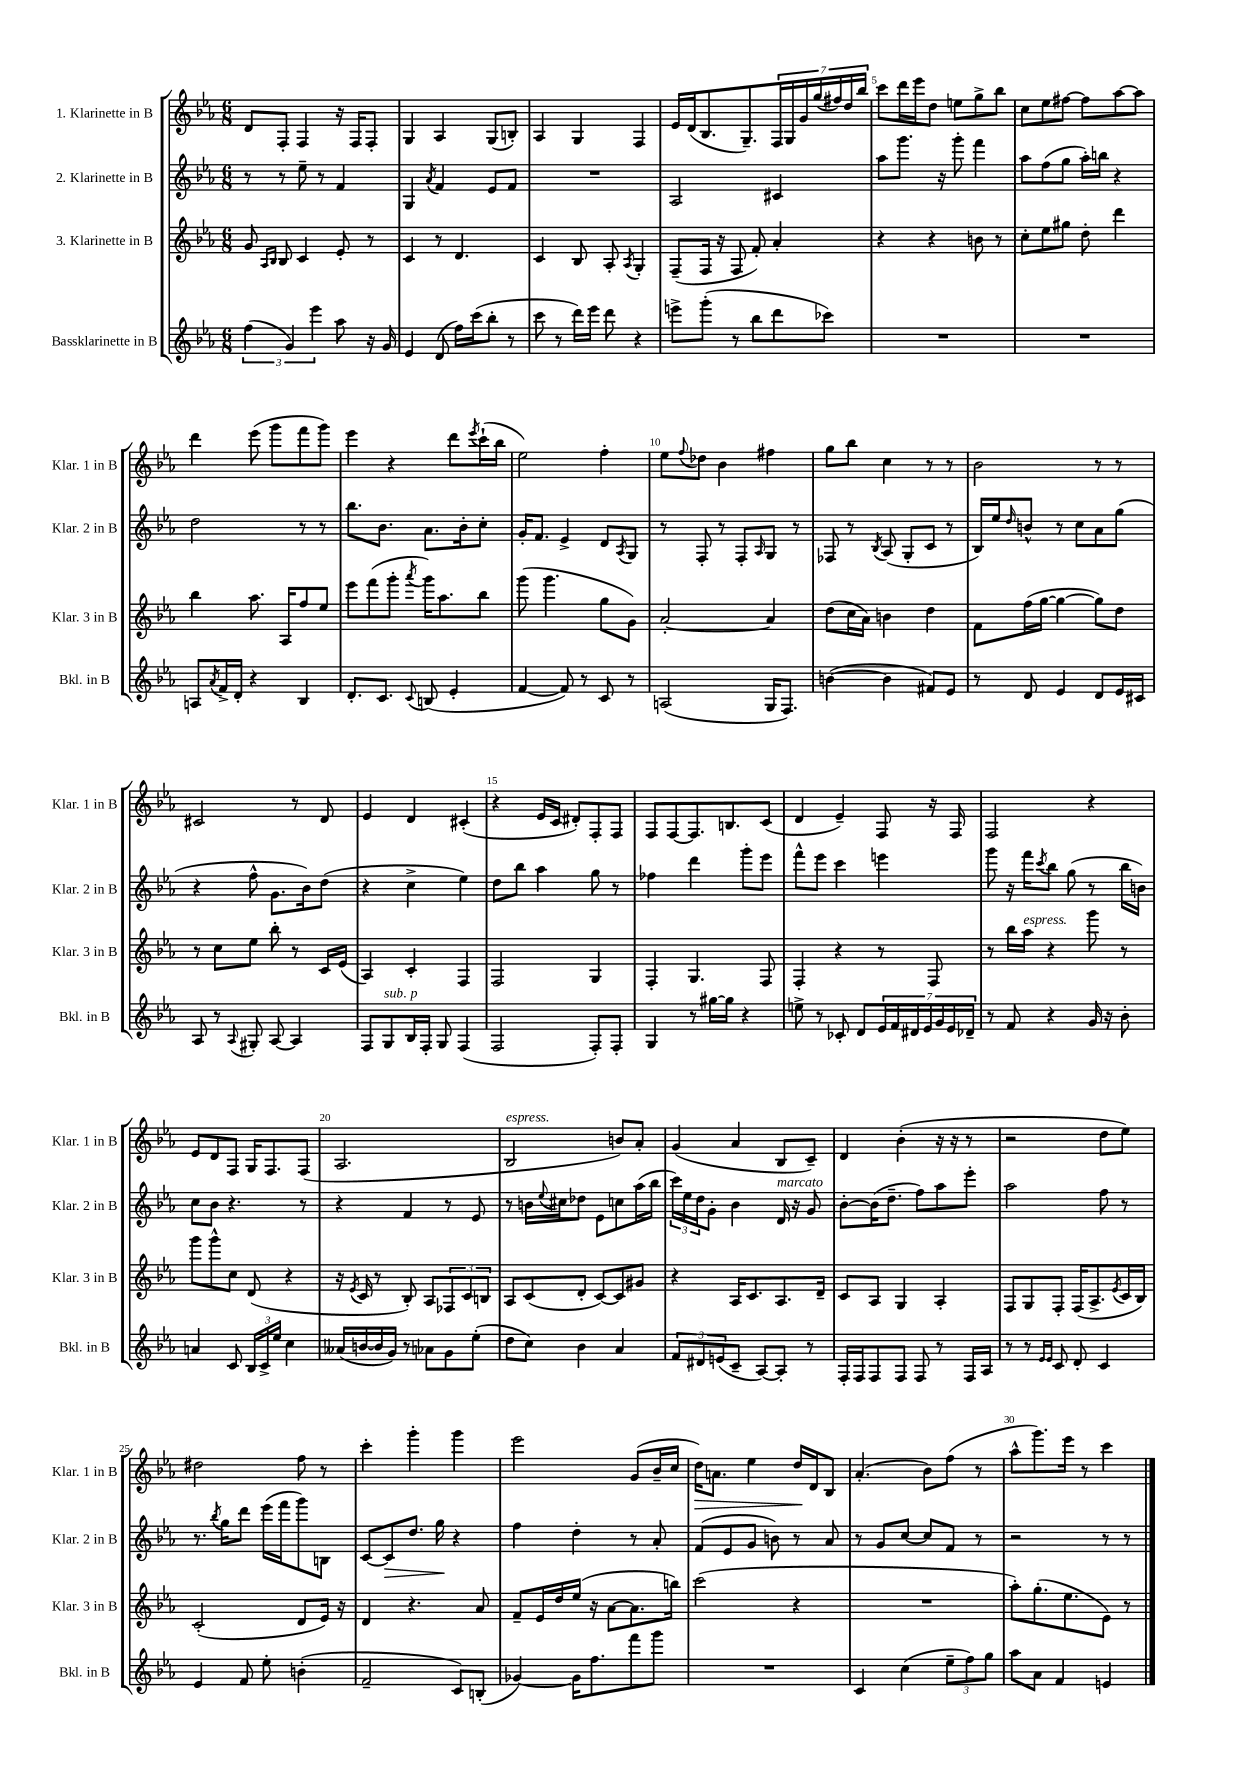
<<
\new StaffGroup <<
\new Staff = "s0" \with { instrumentName = "1. Klarinette in B" shortInstrumentName = "Klar. 1 in B" } {
    \clef treble \key ees \major \numericTimeSignature \time 6/8
    d'8 f8-. f4 r16 f16 f8-. |
    g4 aes4 g8( b8-.) |
    aes4 g4 f4 |
    ees'16 d'16( bes8. g8.--) \tuplet 7/4 { f16 g16 g'16 g''16( fis''16) d''16 bes''16 } |
    c'''8 d'''16 ees'''16 d''8 e''8 g''8-> bes''8 |
    c''8 ees''8 fis''8~ fis''8 aes''8~ aes''8 |
    d'''4 ees'''8( g'''8 f'''8 g'''8) |
    ees'''4 r4 d'''8 \acciaccatura { ees'''8 } c'''16-!( bes''16 |
    ees''2) f''4-. |
    ees''8 \appoggiatura { f''8 } des''8 bes'4 fis''4 |
    g''8 bes''8 c''4 r8 r8 |
    bes'2 r8 r8 |
    cis'2 r8 d'8 |
    ees'4 d'4 cis'4-.( |
    r4 ees'16 c'16 dis'8-.) f8-. f8 |
    f8 f8~ f8. b8. c'8( |
    d'4 ees'4--) f8 r16 f16 |
    f2 r4 |
    ees'8 d'8 f8 g16 f8. f8( |
    aes2. |
    bes2^\markup { \italic "espress." } b'8) aes'8-. |
    g'4( aes'4 bes8 c'8--) |
    d'4 bes'4-.( r16 r16 r8 |
    r2 d''8 ees''8) |
    dis''2 f''8 r8 |
    c'''4-. g'''4-. g'''4 |
    ees'''2 g'8( bes'16-- c''16 |
    d''16\>) a'8. ees''4 d''16\! d'16 bes8 |
    aes'4.-.( bes'8) f''8( r8 |
    aes''8-^ g'''8.) ees'''16 r8 c'''4 \bar "|." |
}
\new Staff = "s1" \with { instrumentName = "2. Klarinette in B" shortInstrumentName = "Klar. 2 in B" } {
    \clef treble \key ees \major \numericTimeSignature \time 6/8
    r8 r8 ees''8-- r8 f'4 |
    g4 \acciaccatura { aes'8 } f'4 ees'8 f'8 |
    R2. |
    aes2 cis'4 |
    aes''8 g'''8. r16 g'''8-. f'''4 |
    aes''8 f''8( g''8 aes''16-.) b''16 r4 |
    d''2 r8 r8 |
    bes''8. bes'8. aes'8. bes'16-. c''8-. |
    g'16-. f'8. ees'4-> d'8 \acciaccatura { aes8 } g8 |
    r8 f8-. r8 f8-. \grace { aes16 } g8 r8 |
    fes8 r8 \acciaccatura { bes8 } aes8( g8-. c'8 r8 |
    bes16) ees''16 \grace { d''16 } b'8-^ r8 c''8 aes'8 g''8( |
    r4 f''8-^ g'8. bes'16) d''8( |
    r4 c''4-> ees''4) |
    d''8 bes''8 aes''4 g''8 r8 |
    fes''4 d'''4 g'''8-. ees'''8 |
    f'''8-^ ees'''8 c'''4 e'''4 |
    g'''8 r16 f'''16 \acciaccatura { c'''8 } bes''8 g''8( r8 bes''16 b'16) |
    c''8 bes'8 r4. r8 |
    r4 f'4 r8 ees'8 |
    r8 b'16 \appoggiatura { ees''8 } cis''16 des''8 ees'8 c''8 aes''16( bes''16 |
    \tuplet 3/2 { c'''16) ees''16 d''16 } g'8-. bes'4 d'16^\markup { \italic "marcato" } r16 g'8 |
    bes'8~-. bes'16( d''8.-- f''8) aes''8 ees'''8-. |
    aes''2 f''8 r8 |
    r8. \acciaccatura { bes''8 } g''16 d'''8 ees'''16( f'''16 g'''8) b8 |
    c'8~ c'8\> d''8. g''16\! r4 |
    f''4 d''4-. r8 aes'8-. |
    f'8( ees'8 g'8 b'8) r8 aes'8 |
    r8 g'8 c''8~ c''8 f'8 r8 |
    r2 r8 r8 \bar "|." |
}
\new Staff = "s2" \with { instrumentName = "3. Klarinette in B" shortInstrumentName = "Klar. 3 in B" } {
    \clef treble \key ees \major \numericTimeSignature \time 6/8
    g'8 \grace { aes16 bes16 } bes8 c'4 ees'8-. r8 |
    c'4 r8 d'4. |
    c'4 bes8 aes8-. \acciaccatura { aes8 } g4-. |
    f8--( f16 r16 f8 f'8-.) aes'4-. |
    r4 r4 b'8 r8 |
    c''8-. ees''8 gis''8 d''8-. d'''4 |
    bes''4 aes''8. aes16 f''8 ees''8 |
    ees'''8 f'''8( g'''8-. \acciaccatura { aes'''8 } g'''16) aes''8. bes''8 |
    g'''8( g'''4. g''8 g'8) |
    aes'2~-. aes'4 |
    d''8( c''16 aes'16) b'4 d''4 |
    f'8 f''16( g''16~ g''4~ g''8) d''8 |
    r8 c''8 ees''8 bes''8-. r8 c'16 ees'16( |
    aes4) c'4-. f4 |
    f2 g4 |
    f4-. g4. f8 |
    f4-. r4 r8 f8 |
    r8 bes''16 aes''16^\markup { \italic "espress." } r4 g'''8 r8 |
    g'''8 g'''8-^ c''8 d'8( r4 |
    r16 \acciaccatura { ees'8 } c'16 r8 bes8-.) aes8 \tuplet 3/2 { fes8 c'8 b8 } |
    aes8 c'8( d'8-. c'8~) c'8 gis'8 |
    r4 aes16 c'8. aes8. d'16-- |
    c'8 aes8 g4 aes4-. |
    f8 g8 f8-. f16( aes8.-> \acciaccatura { ees'8 } c'16 bes16) |
    c'2-.( d'8 ees'16) r16 |
    d'4 r4. aes'8 |
    f'8-- ees'16 d''16 ees''16( r16 aes'8~ aes'8. b''16) |
    c'''2( r4 |
    R2. |
    aes''8-.) g''8.-.( ees''8. ees'8) r8 \bar "|." |
}
\new Staff = "s3" \with { instrumentName = "Bassklarinette in B" shortInstrumentName = "Bkl. in B" } {
    \clef treble \key ees \major \numericTimeSignature \time 6/8
    \tuplet 3/2 { f''4( g'4) ees'''4 } aes''8 r16 g'16 |
    ees'4 d'8( f''16) c'''16( bes''8-. r8 |
    c'''8 r8 d'''16) ees'''16 d'''8 r4 |
    e'''8-> g'''8-.( r8 bes''8 d'''8 ces'''8) |
    R2. |
    R2. |
    a8 \acciaccatura { aes'8 } f'16-> d'16-. r4 bes4 |
    d'8.-. c'8. \appoggiatura { c'8 } b8( ees'4-. |
    f'4~ f'8) r8 c'8 r8 |
    a2( g16 f8.) |
    b'4~( b'4 fis'8) ees'8 |
    r8 d'8 ees'4 d'8 ees'16 cis'16 |
    aes8 r8 \appoggiatura { aes8 } gis8-. aes8~ aes4 |
    f8 g8^\markup { \italic "sub. p" } bes16 f16-. g8 f4( |
    f2 f8-.) f8-. |
    g4 r8 gis''16~ gis''16 r4 |
    e''8-> r8 ces'8-. d'8 \tuplet 7/4 { ees'16 f'16 dis'16 ees'16 g'16 ees'16 des'16-- } |
    r8 f'8 r4 g'16 r16 bes'8-. |
    a'4 c'8 \tuplet 3/2 { bes16 c'16-> ees''16 } c''4 |
    aeses'16( b'16~ b'16 g'16) r8 aes'8 g'8 ees''8-.( |
    d''8 c''8) bes'4 aes'4 |
    \tuplet 3/2 { f'8 dis'8 e'8( } c'8-- aes8~) aes8-. r8 |
    f16-. f16 f8 f8 f8 r8 f16 aes16 |
    r8 r8 \grace { ees'16 ees'16 } c'8 d'8-. c'4 |
    ees'4 f'8 ees''8-. b'4-.( |
    f'2-- c'8) b8-.( |
    ges'4~) ges'16 f''8. f'''8 g'''8 |
    R2. |
    c'4 c''4( \tuplet 3/2 { ees''8-- f''8) g''8 } |
    aes''8 aes'8 f'4 e'4 \bar "|." |
}
>>
>>
\layout { \context { \Score \override BarNumber.break-visibility = ##(#f #t #t) barNumberVisibility = #(every-nth-bar-number-visible 5) } }
